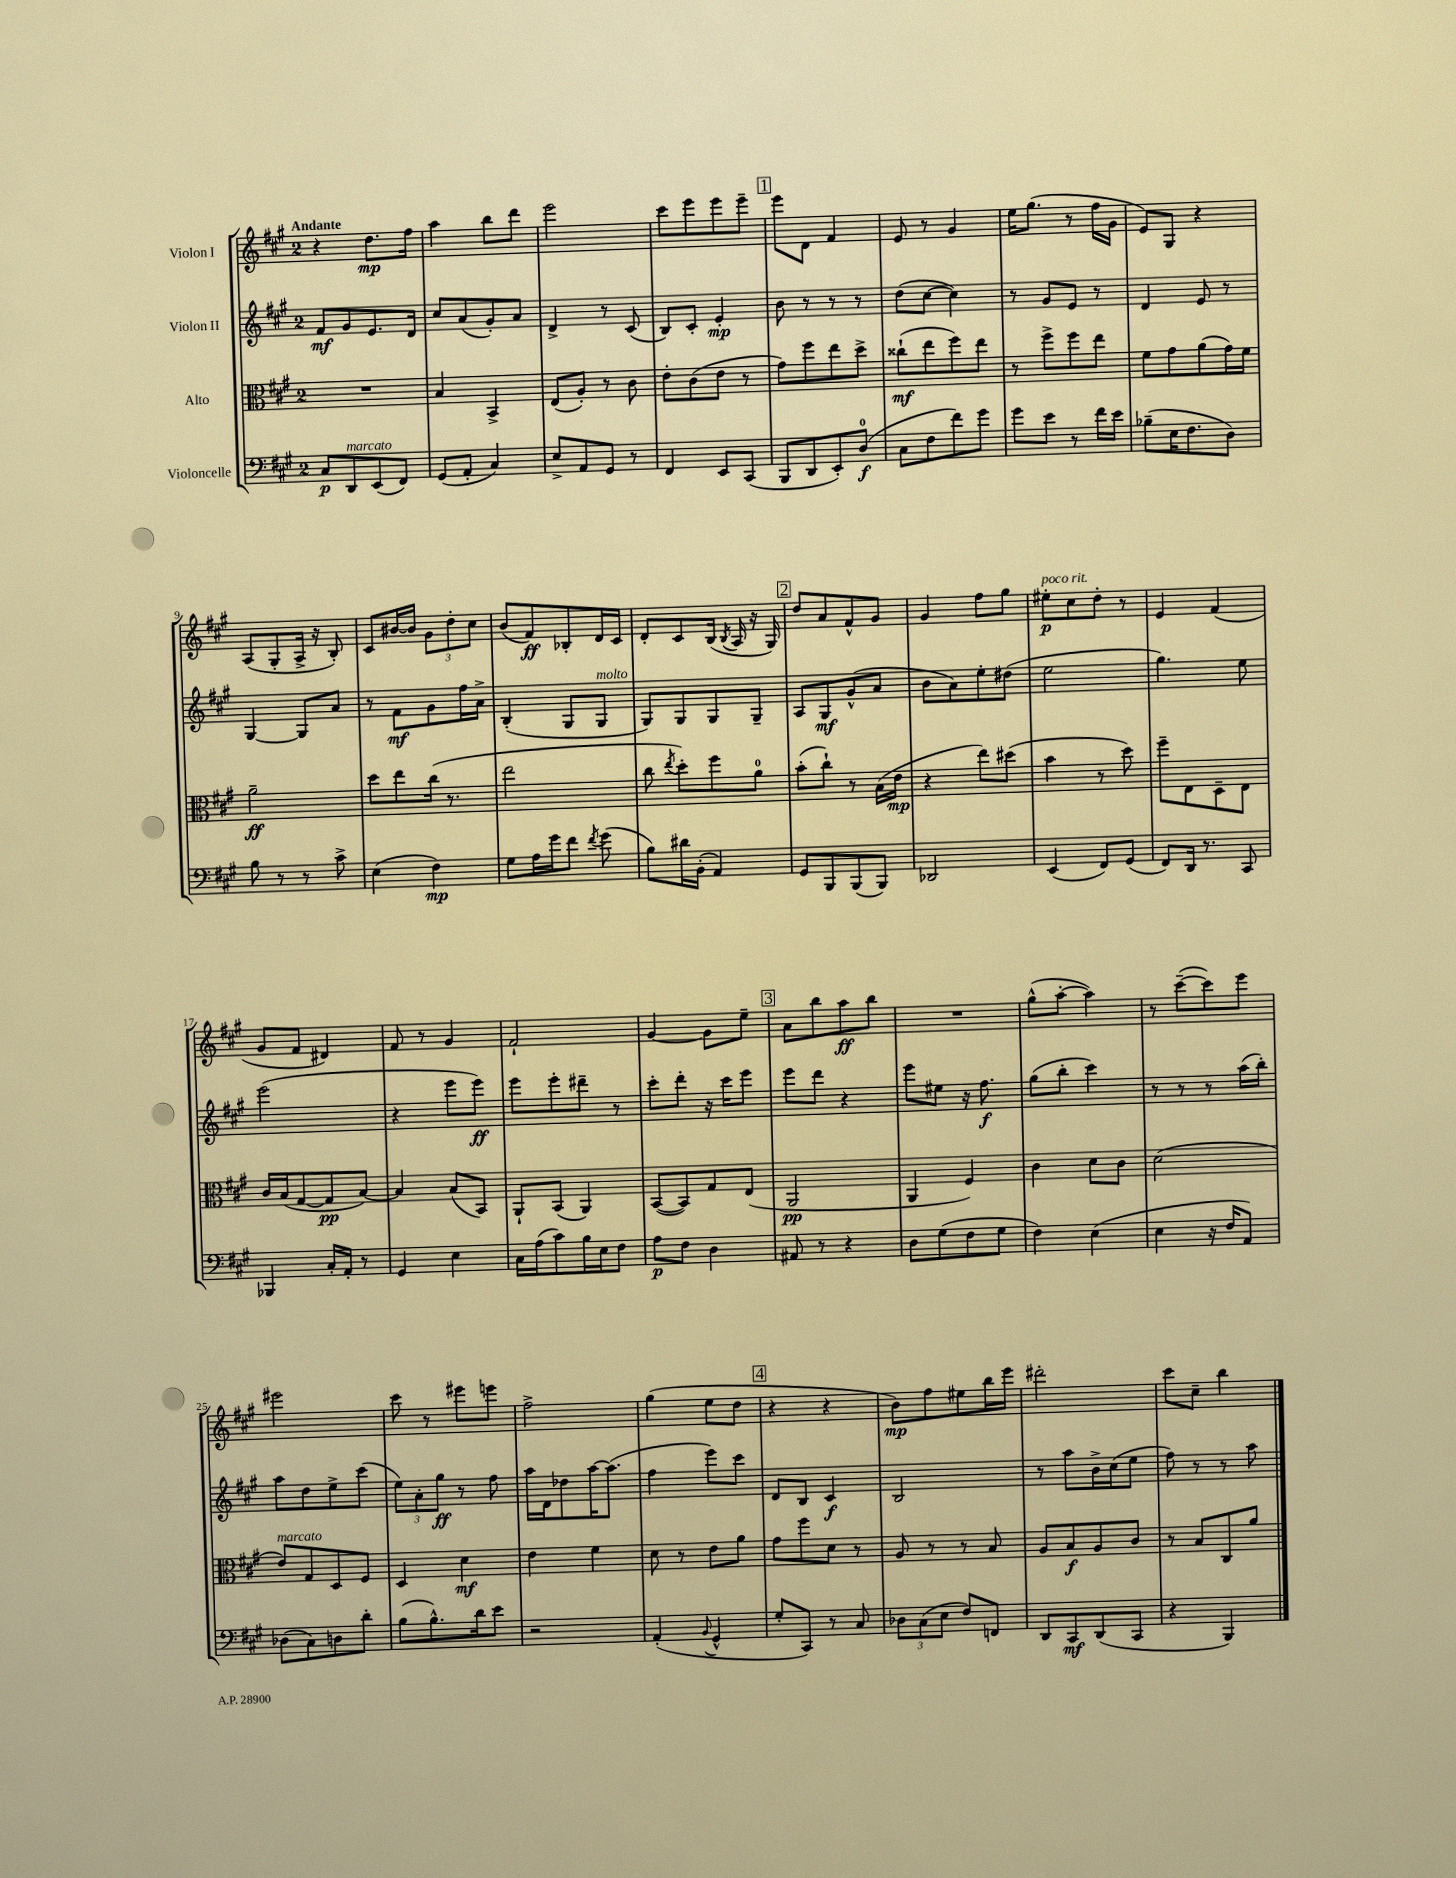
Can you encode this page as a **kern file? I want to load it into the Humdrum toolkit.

**kern	**kern	**kern	**kern
*staff4	*staff3	*staff2	*staff1
*clefF4	*clefC3	*clefG2	*clefG2
*k[f#c#g#]	*k[f#c#g#]	*k[f#c#g#]	*k[f#c#g#]
*M2/4	*M2/4	*M2/4	*M2/4
8C#/L	2r	8f#/L	4r
8DD/	.	8g#/	.
(8EE/	.	8.e/	8.dd\L
8FF#/J)	.	.	.
.	.	16d/Jk	16ff#\Jk
=	=	=	=
(8GG#/L	4B/	8cc#/L	4aa\
8AA'/J	.	(8a/	.
4C#/)	4BB^/	8g#'/)	8bb\L
.	.	8a/J	8ddd\J
=	=	=	=
8E^/L	(8E/L	4d^/	2eee\
8AA/	8A'/J)	.	.
8GG#/J	8r	8r	.
8r	8c#\	(8c#/	.
=	=	=	=
4FF#/	8e'\L	8B/L)	8ccc#\L
.	(8c#\	8c#'/J	8eee\
8EE/L	8e\J	4e'/	8eee\
(8CC#/J	8r	.	8eee~\J
=	=	=	=
8BBB/L	8g#\L)	8b\	8eee\L
8DD/	8ff#\	8r	8d\J
8EE'/)	8ee\	8r	4f#/
(8D/J	8dd^\J	8r	.
=	=	=	=
8C#\L	(8cc##`\L	(8dd\L	8e/
8F#\	8ee\	[8cc#\J	8r
8f#\)	8ff#\)	4cc#\])	4g#/
8g#\J	8ee\J	.	.
=	=	=	=
8g#\L	8r	8r	16ee\LK
.	.	.	(8.gg#\J
8e\J	8ff#^\L	8g#/L	.
8r	8ff#\	8e/J	8r
16f#\LL	8ee\J	8r	16ff#\LL
16e\JJ	.	.	16g#\JJ
=	=	=	=
(8B-~\L	8f#\L	4d/	8e/L)
16E\K	8g#\	.	8G#/J
8.F#\	.	.	.
.	(8a\	8e/	4r
8D\J)	16g#\L)	8r	.
.	16f#\JJ	.	.
=	=	=	=
8B\	2a~\	[4G#/	(8A/L
8r	.	.	8G#'/
8r	.	8G#/]L	16A^/Jk
.	.	.	16r
8c#^\	.	8a/J	8B'/)
=	=	=	=
(4E\	8dd\L	8r	8c#/L
.	8ee\	8f#\L	[16b#/L
.	.	.	16b#/]JJ
4F#\)	(16cc#\Jk	8g#\	12g#\L
.	8.r	.	.
.	.	.	12dd'\
.	.	16ff#\L	.
.	.	.	12cc#\J
.	.	16a^\JJ	.
=	=	=	=
8G#\L	2ee\	(4B'/	(8b/L
16A\L	.	.	8f#/)
16g#\J	.	.	.
8f#\J	.	8G#/L	8B-'/
8qf#/	.	.	.
(8g#\	.	8G#/J	16d/L
.	.	.	16c#/JJ
=	=	=	=
8B\L)	8cc#\	8G#/L)	8d'/L
.	8qee/	.	.
16d#\L	8dd'\L)	8G#/	8c#/
(16BB'\JJ	.	.	.
4AA/)	8ff#\	8G#/	(16B/Jk
.	.	.	8qB/
.	.	.	16A/
.	8a\J	8G#~/J	16r
.	.	.	16G#/)
=	=	=	=
8GG#/L	(8b'\L	8A/L	8dd/L
8BBB/	8cc#`\J)	8G#/	8a/
(8BBB/	8r	(8g#^^/	8f#^^/
8BBB/J)	(16B\LL	8a/J	8g#/J
.	16e\JJ	.	.
=	=	=	=
2DD-/	4r	8b\L	4g#/
.	.	8a\)	.
.	8ee\L)	8ee'\	8ff#\L
.	(8dd#\J	(8dd#\J	8gg#\J
=	=	=	=
(4EE/	4b\	2ee\	8ee#'\L
.	.	.	8cc#\
8FF#/L)	8r	.	8dd'\J
(8GG#/J	8dd\)	.	8r
=	=	=	=
8FF#/L)	8ff#~\L	4.gg#\)	4e/
16DD/Jk	8E\	.	.
8.r	.	.	.
.	8D~\	.	(4f#/
8CC#/	8E\J	8ee\	.
=	=	=	=
4BBB-/	16c#/LL	(2eee\	8g#/L
.	(16B/J	.	.
.	[8G#/	.	8f#/J
16C#'/LL	8G#/]	.	4d#/)
16AA'/JJ	.	.	.
8r	[8B/J)	.	.
=	=	=	=
4GG#/	4B/]	4r	8f#/
.	.	.	8r
4E\	(8B/L	8eee\L	4g#/
.	8BB/J)	8eee\J)	.
=	=	=	=
16C#\LL	8AA`/L	8eee\L	2f#`/
(16A\J	.	.	.
8c#\)	(8BB/J	8eee'\	.
16B\L	4AA/)	8ddd#~\J	.
16E\J	.	.	.
8F#\J	.	8r	.
=	=	=	=
8A\L	([8BB/L	8ccc#'\L	[4g#/
8F#\J	8BB/])	8ddd'\J	.
4D\	8G#/	16r	8g#\]L
.	.	16ccc#\LK	.
.	(8E/J	8eee\J	8ee~\J
=	=	=	=
8AA#/	2AA/	8eee\L	8a\L
8r	.	8ddd\J	8bb\
4r	.	4r	8aa\
.	.	.	8bb\J
=	=	=	=
8D\L	4AA/	8eee\L	2r
(8G#\	.	8ee#\J	.
8F#\	4F#/)	16r	.
.	.	8.ff#\	.
8G#\J	.	.	.
=	=	=	=
4F#\)	4c#\	(8gg#\L	(8gg#^^\L
.	.	8bb'\J	[8aa'\J
(4E\	8d\L	4ccc#\)	4aa\])
.	8c#\J	.	.
=	=	=	=
4E\	(2d\	8r	8r
.	.	8r	([8ccc#~\L
16r	.	8r	8ccc#\])
16F#/LK	.	.	.
8AA/J)	.	(16aa\LL	8eee\J
.	.	16bb'\JJ)	.
=	=	=	=
(8D-\L	8e/L)	8aa\L	2eee#\
8C#\)	8G#/	8dd\	.
8D\	8D/	8ee^\	.
8d'\J	8F#/J	(8ccc#\J	.
=	=	=	=
(8B\L	4D/	12ee\L)	8ccc#\
.	.	12a'\	.
8.B^^\)	.	.	8r
.	.	12gg#\J	.
.	4d\	8r	8eee#\L
16d\k	.	.	.
8e\J	.	8ff#\	8eee\J
=	=	=	=
2r	4e\	16aa\LL	2ff#^\
.	.	16d\J	.
.	.	8dd-\	.
.	4f#\	[16aa\K	.
.	.	(8.aa\]J	.
=	=	=	=
(4AA'/	8d\	4ff#\	(4gg#\
.	8r	.	.
8qqBB/	.	.	.
4GG#^^/	8e\L	8eee\L)	8ee\L
.	8a\J	8ccc#\J	8dd\J
=	=	=	=
8G#'/L	8g#\L	8d/L	4r
8CC#/J)	8ff#\	8B/J	.
8r	8d\J	4c#/	4r
8C#/	8r	.	.
=	=	=	=
12D-\L	8A/	2B/	8b\L)
(12C#\	.	.	.
.	8r	.	8ff#\
12E\J	.	.	.
8F#/L)	8r	.	8ee#\
8FF/J	8B/	.	16bb\L
.	.	.	16eee\JJ
=	=	=	=
8DD/L	8A/L	8r	2ddd#'\
8CC#/	8B/	8aa\L	.
(8DD/	8A/	16b^\L	.
.	.	(16cc#\J	.
8CC#/J	8c#/J	8ee\J	.
=	=	=	=
4r	8r	8ff#\)	8ccc#\L
.	8B/L	8r	8cc#~\J
4BBB/)	8C#/	8r	4bb\
.	8a/J	8aa\	.
==	==	==	==
*-	*-	*-	*-
